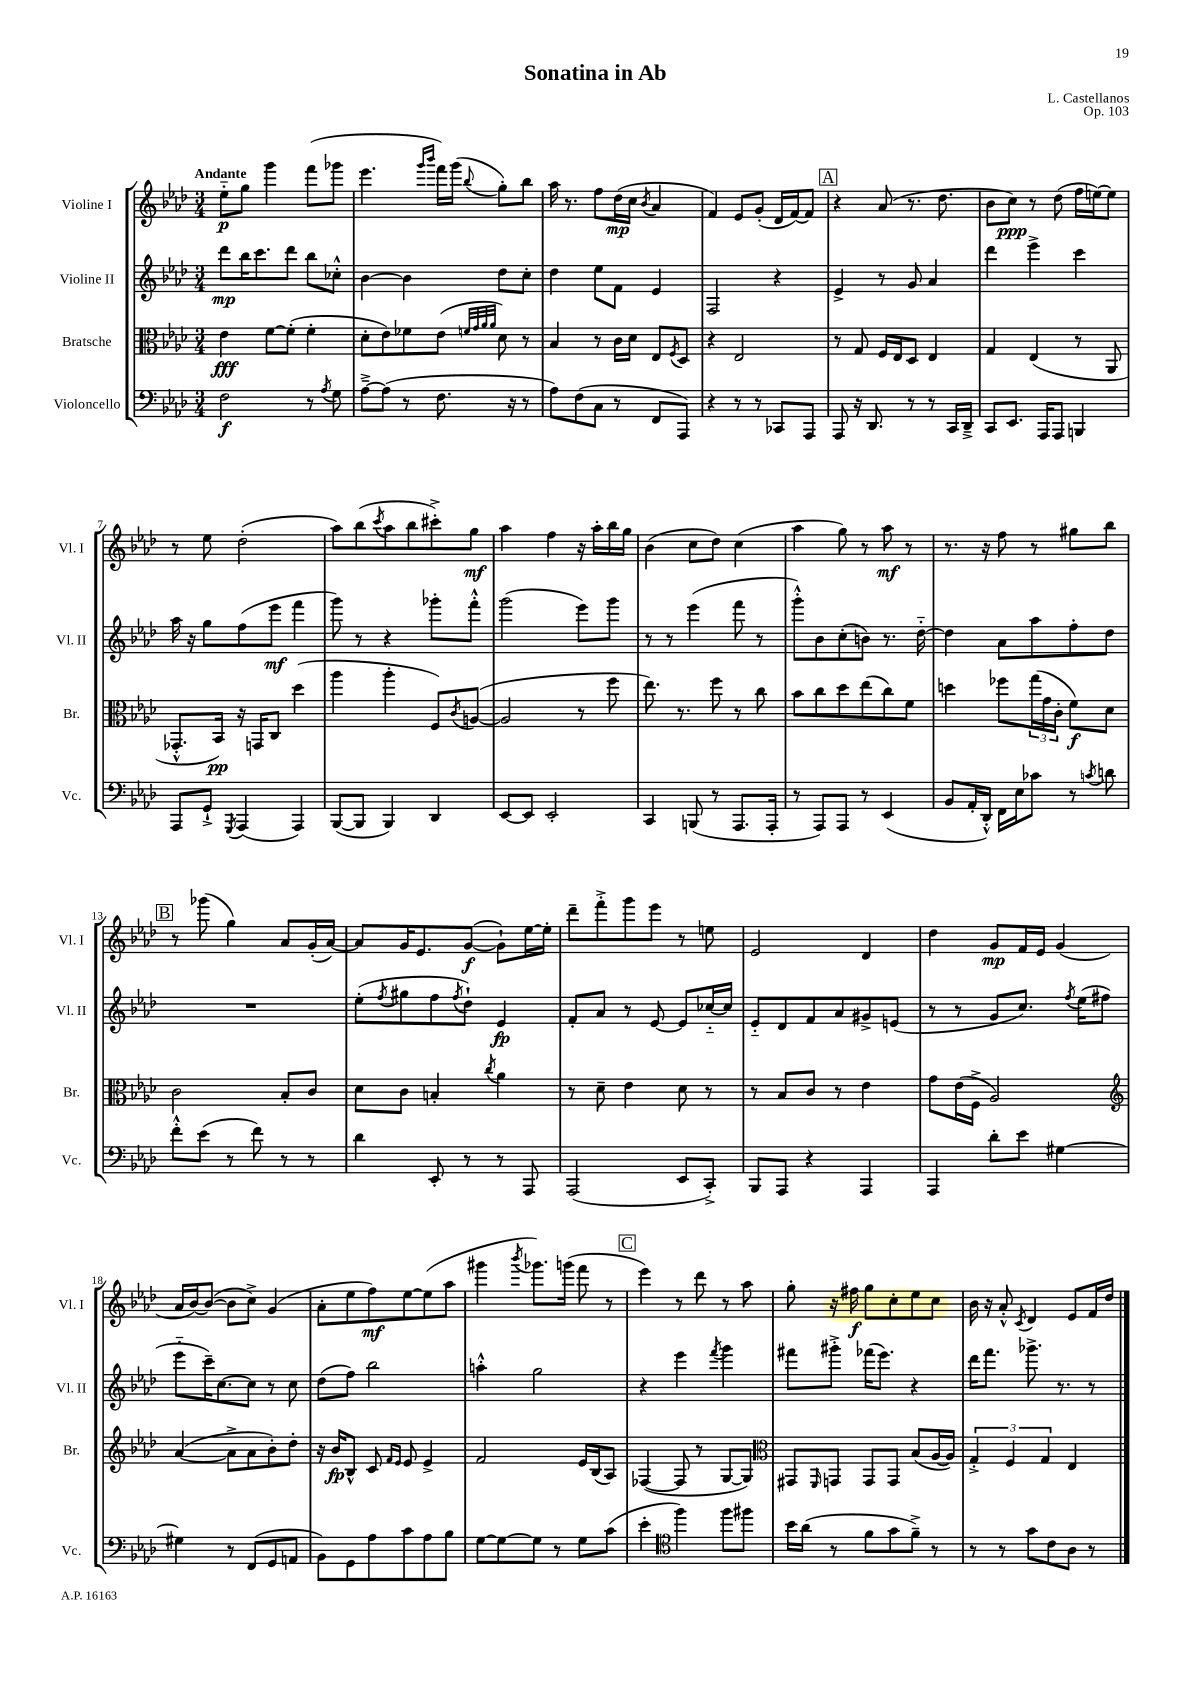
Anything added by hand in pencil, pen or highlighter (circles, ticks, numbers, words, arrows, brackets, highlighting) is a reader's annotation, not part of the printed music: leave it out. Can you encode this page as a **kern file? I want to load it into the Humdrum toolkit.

**kern	**kern	**kern	**kern
*staff4	*staff3	*staff2	*staff1
*clefF4	*clefC3	*clefG2	*clefG2
*k[b-e-a-d-]	*k[b-e-a-d-]	*k[b-e-a-d-]	*k[b-e-a-d-]
*M3/4	*M3/4	*M3/4	*M3/4
2F	4e-	8ddd-	8ee-'~
.	.	16bb-	8gg
.	.	8.ccc	.
.	[8f	.	4ggg
.	(8f']	8ddd-	.
8r	4f'	8bb-	(8fff
8qA-	.	.	.
8G	.	8cc-'^^	8ggg-
=	=	=	=
[8A-~^	8d-'	[4b-	4.eee-
(8A-]	8e-)	.	.
8r	8f-	4b-]	.
.	.	.	16qqggg
.	.	.	16qqbbb-
8.F	(8e-	.	16fff)
.	.	.	(16ggg
.	32qqf	.	.
.	32qqg	.	.
.	32qqa-	.	.
.	32qqa-	.	8qqbb-
.	8d-)	8dd-	8gg')
16r	.	.	.
8r	8r	8cc'	8bb-
=	=	=	=
8A-)	4B-	4dd-	16aa-
.	.	.	8.r
(8F	.	.	.
8C	8r	8ee-	8ff
8r	16c	8f	(16dd-
.	16d-	.	16cc
.	.	.	8qb-
8FF	8E-	4e-	4a-
.	8qF	.	.
8AAA-)	8D-	.	.
=	=	=	=
4r	4r	2F	4f)
8r	2E-	.	8e-
8r	.	.	(8g'
8CC-	.	4r	16d-
.	.	.	[16f)
8AAA-	.	.	8f]
=	=	=	=
8AAA-	8r	4e-^	4r
16r	8G	.	.
8.DD-	.	.	.
.	16F	8r	(8a-
.	16E-	.	.
8r	8D-	8g	8.r
8r	4E-	4a-	.
.	.	.	8.dd-
16CC	.	.	.
16DD-~^	.	.	.
=	=	=	=
8CC	4G	4ddd-	8b-
8.EE-	.	.	8cc)
.	(4E-	4eee-^	8r
16AAA-	.	.	.
8AAA-	.	.	(8dd-
4BBB	8r	4ccc	16ff
.	.	.	[16ee)
.	8AA-	.	8ee]
=	=	=	=
8AAA-	8.GG-'^^	16aa-	8r
.	.	16r	.
8GG`^	.	8gg	8ee-
.	16BB-)	.	.
8qGGG	.	.	.
(4AAA-	16r	(8ff	(2dd-'
.	16GG	.	.
.	8C	8eee-	.
4AAA-)	(4dd-	4fff	.
=	=	=	=
([8BBB-	4aa-	8ggg)	8aa-)
8BBB-]	.	8r	(8bb-
.	.	.	8qccc
4BBB-)	4aa-'	4r	8aa-
.	.	.	8bb-
4DD-	8F)	8ggg-'	8ccc#'^)
.	8qc	.	.
.	([8A	8fff'^^	8gg
=	=	=	=
[8EE-	2A]	(2ggg	4aa-
8EE-]	.	.	.
2EE-'	.	.	4ff
.	8r	8eee-)	16r
.	.	.	16aa-'
.	8ff	8ggg	16bb-
.	.	.	16gg
=	=	=	=
4CC	8.ee-)	8r	(4b-
.	.	8r	.
.	8.r	.	.
(8BBB	.	(4eee-	8cc
8r	8ff	.	8dd-)
8.AAA-	8r	8fff	(4cc
.	8cc	8r	.
16AAA-'	.	.	.
=	=	=	=
8r	8b-	8ggg'^^)	4aa-
8AAA-)	8cc	8b-	.
8AAA-	8dd-	(8cc'	8gg)
8r	(8ee-	8b)	8r
(4EE-	8cc)	8.r	8aa-
.	8f	.	8r
.	.	[16dd-'~	.
=	=	=	=
8BB-	4dd	4dd-]	8.r
16AA-'	.	.	.
16DD-'^^)	.	.	16r
16FF	8ff-	8a-	8ff
16E-	.	.	.
8c-	(24gg	8aa-	8r
.	24g	.	.
.	24c'	.	.
8r	8f)	8ff'	8gg#
8qc	.	.	.
8d	8d-	8dd-	8bb-
=	=	=	=
8f'^^	2c	2.r	8r
(8e-	.	.	(8ggg-
8r	.	.	4gg)
8f)	.	.	.
8r	8B-'	.	8a-
8r	8c	.	(16g'
.	.	.	[16a-)
=	=	=	=
4d-	8d-	(8ee-'	8a-]
.	.	8qff	.
.	8c	8gg#	16g
.	.	.	8.e-
8EE-'	4B'	8ff	.
.	.	8qff	.
8r	.	8dd-`)	([8g
.	8qcc	.	.
8r	4a-	4e-	8g`])
8AAA-	.	.	[16ee-
.	.	.	16ee-']
=	=	=	=
(2AAA-	8r	8f'	8ddd-~
.	8d-~	8a-	8fff'^
.	4e-	8r	8ggg
.	.	[8e-	8eee-
8EE-	8d-	8e-]	8r
8CC'^)	8r	[16cc-'~	8ee
.	.	16cc-]	.
=	=	=	=
8BBB-	8r	8e-'~	2e-
8AAA-	8B-	8d-	.
4r	8c	8f	.
.	8r	8a-	.
4AAA-	4e-	8g#^	4d-
.	.	(8e	.
=	=	=	=
4AAA-	8g	8r	4dd-
.	(16e-	8r	.
.	16F^	.	.
8d-'	2A-)	8g	8g
8e-	.	8.cc)	16f
.	.	.	16e-
[4G#	.	.	(4g
.	.	8qff	.
.	.	(16ee-	.
.	.	8ff#	.
=	=	=	=
*	*clefG2	*	*
4G#]	([4a-	8eee-'~	16a-
.	.	.	[16b-)
.	.	16ccc~)	(8b-_
.	.	[8.cc	.
8r	8a-^]	.	8b-]
(8FF	8a-	8cc]	8cc^)
8GG	8b-')	8r	(4g
8AA	8dd-'	8cc	.
=	=	=	=
8BB-)	16r	(8dd-	8a-'
.	16b-	.	.
8GG	8B-^^	8ff)	8ee-
8A-	8c	2bb-	8ff)
.	16qqf	.	.
.	16qqe-	.	.
8c	8e-	.	[8ee-
8A-	4e-^	.	(8ee-]
8B-	.	.	8aa-
=	=	=	=
[8G	2f	4aa'^^	4ggg#
8G_	.	.	.
.	.	.	8qbbb-
8G]	.	2gg	8.ggg-)
8r	.	.	.
.	.	.	(16ggg
8G	16e-	.	8fff
.	(16B-	.	.
(8c	8A-)	.	8r
=	=	=	=
4e-'	([4F-	4r	4eee-)
*clefC4	*	*	*
4ff)	8F-]	4eee-	8r
.	8r	.	8ddd-
.	.	8qfff	.
8ff	[8G	4ggg	8r
8ff#	8G])	.	8aa-
=	=	=	=
*	*clefC3	*	*
16b-	8GG#	8fff#	8gg'
(16a-	.	.	.
.	16qqFF	.	.
8r	8GG	8ggg#'^	16r
.	.	.	16ff#
8f	8GG	(16fff-	8gg
.	.	8.eee-)	.
8g	8GG	.	8cc'
8f~^)	(8B-	4r	8ee-
8r	[16A-	.	8cc
.	16A-])	.	.
=	=	=	=
8r	6G'^	16ddd-	16b-
.	.	8.fff	16r
8r	.	.	8a-'^^
.	6F	.	.
.	.	.	8qc
8g	.	8.ggg-^	4d-
.	6G	.	.
8c	.	.	.
.	.	8.r	.
8A-	4E-	.	8e-
8r	.	8r	16f
.	.	.	16dd-
==	==	==	==
*-	*-	*-	*-
